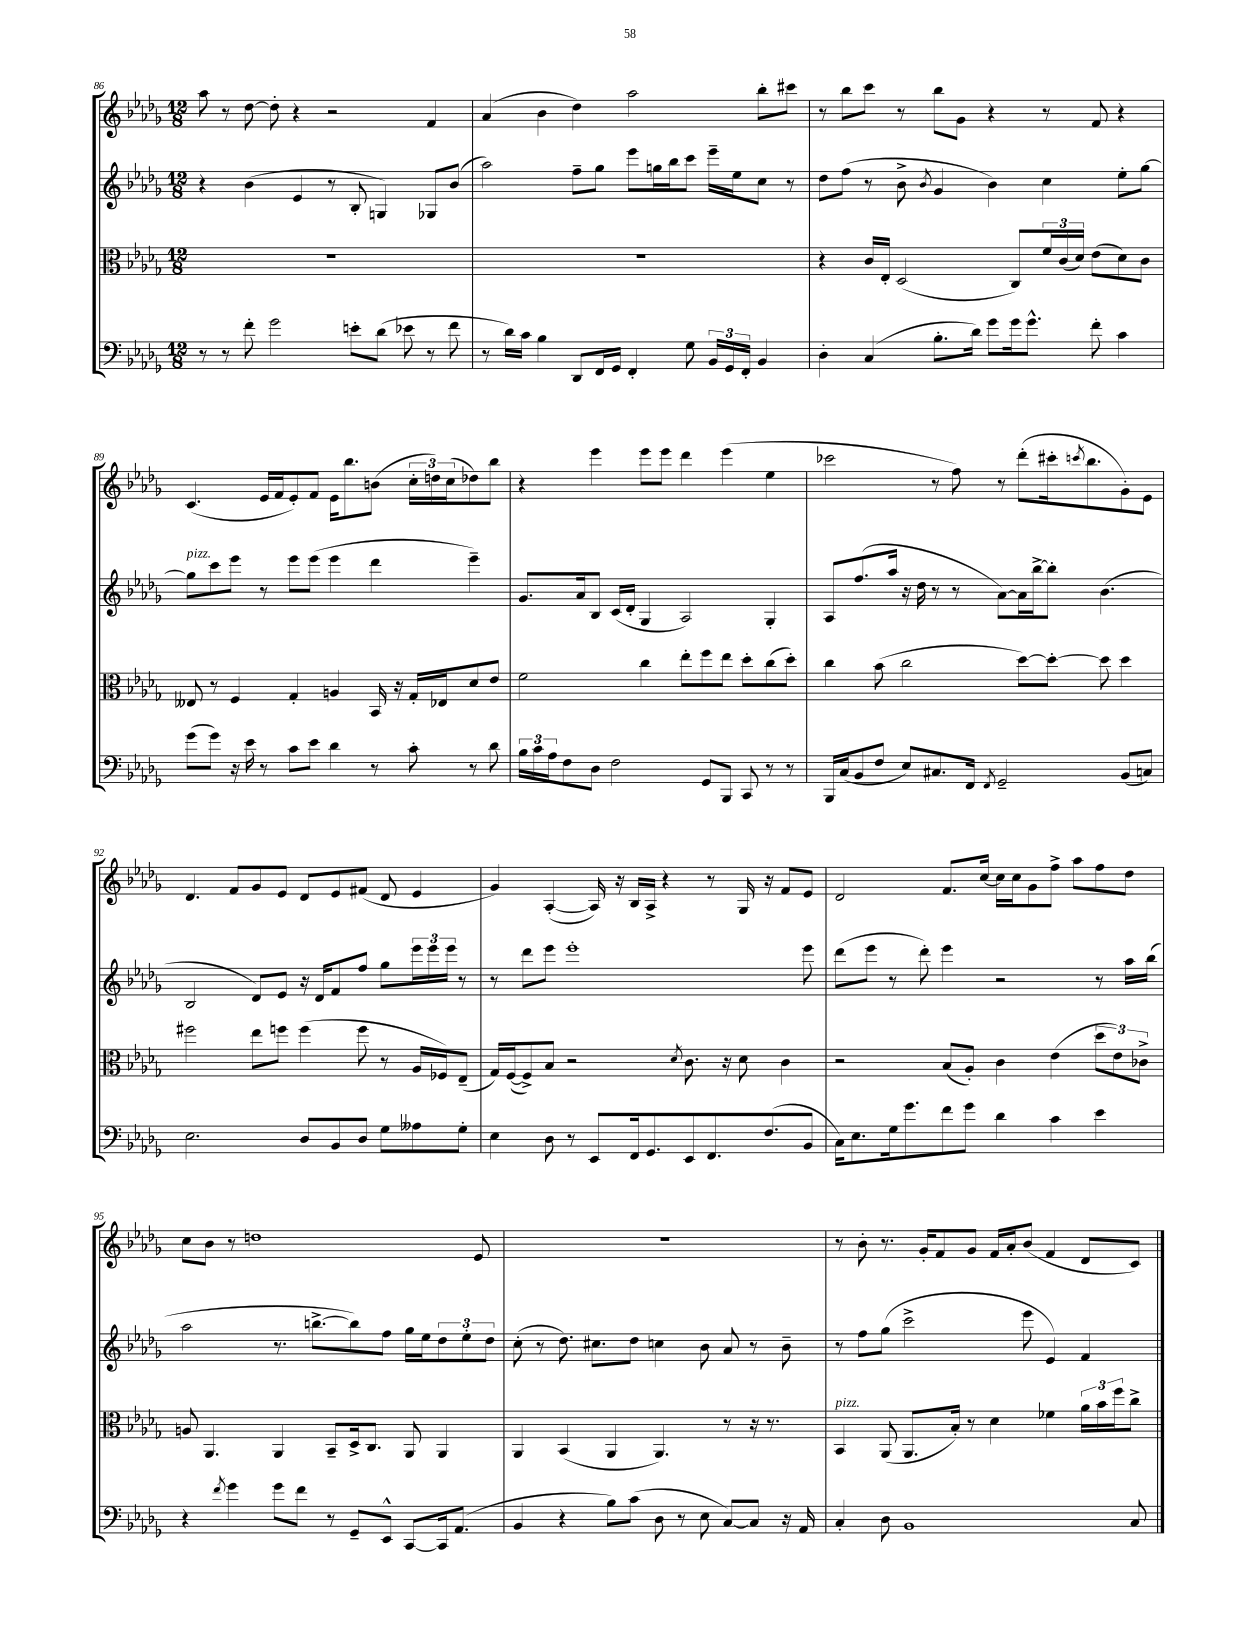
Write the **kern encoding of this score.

**kern	**kern	**kern	**kern
*staff4	*staff3	*staff2	*staff1
*clefF4	*clefC3	*clefG2	*clefG2
*k[b-e-a-d-g-]	*k[b-e-a-d-g-]	*k[b-e-a-d-g-]	*k[b-e-a-d-g-]
*M12/8	*M12/8	*M12/8	*M12/8
8r	1.r	4r	8aa-\
8r	.	.	8r
8f'\	.	(4b-\	[8dd-\
2g-\	.	.	8dd-'\]
.	.	4e-/	4r
.	.	8r	2r
8e'\L	.	8B-'/	.
(8d-\J	.	4G/)	.
8e-\	.	.	.
8r	.	8G-/L	4f/
8f\	.	(8b-/J	.
=	=	=	=
8r	1.r	2aa-\)	(4a-/
16d-\LL)	.	.	.
16c\JJ	.	.	.
4B-\	.	.	4b-\
8DD-/L	.	8ff~\L	4dd-\)
16FF/L	.	8gg-\J	.
16GG-/JJ	.	.	.
4FF'/	.	8eee-\L	2aa-\
.	.	16gg\L	.
.	.	16bb-\J	.
8G-\	.	8ccc\J	.
24BB-/LL	.	16eee-~\LL	.
24GG-/	.	.	.
.	.	16ee-\J	.
24FF'/JJ	.	.	.
4BB-/	.	8cc\J	8bb-'\L
.	.	8r	8ccc#\J
=	=	=	=
4D-'\	4r	8dd-\L	8r
.	.	(8ff\J	8bb-\L
(4C/	16c/LL	8r	8ccc\J
.	16E-'/JJ	.	.
.	(2D-/	8b-^\	8r
.	.	8qb-/	.
8.B-'\L	.	4g-/	8bb-\L
.	.	.	8g-\J
16d-\Jk)	.	.	.
8g-\L	.	4b-\)	4r
16g-\k	8C/L)	.	.
8.g-^^\J	.	.	.
.	24f/L	4cc\	8r
.	(24c/	.	.
.	24d-/JJ)	.	.
8f'\	(8e-\L	.	8f/
4c\	8d-\)	8ee-'\L	4r
.	8c\J	[8gg-\J	.
=	=	=	=
(8g-\L	8E--/	8gg-\]L	(4.c/
8g-\J)	8r	8ccc\	.
16r	4F/	8eee-\J	.
16e-\	.	.	.
8r	.	8r	16e-/LL
.	.	.	16f/J
8c\L	4G-'/	8eee-\L	8e-'/)
8e-\J	.	(8eee-\J	8f/J
4d-\	4A/	4eee-\	16e-\LK
.	.	.	8.bb-\
8r	16BB-/	4ddd-\	(8b\J
.	16r	.	.
8c'\	16G-'/LL	.	24cc'\LL
.	.	.	24dd\)
.	16E-/J	.	.
.	.	.	(24cc\J
8r	8d-/	4eee-~\)	8dd-\)
8d-\	8e-/J	.	8bb-\J
=	=	=	=
24B-\LL	2f\	8.g-/L	4r
24c\	.	.	.
24A-\J	.	.	.
8F\	.	.	.
.	.	16a-/k	.
8D-\J	.	8B-/J	4eee-\
2F\	.	(16c/LL	.
.	.	16d-'/JJ	.
.	4cc\	4G-/	8eee-\L
.	.	.	8eee-\J
.	8ee-'\L	2A-/)	4ddd-\
8GG-/L	8ff\	.	.
8BBB-/J	8ee-\J	.	(4eee-\
8CC/	8dd-'\L	.	.
8r	(8cc\	4G-'/	4ee-\
8r	8dd-'\J)	.	.
=	=	=	=
16BBB-/LL	4cc\	8A-/L	2ccc-\
(16C/J	.	.	.
8BB-/	.	(8.ff/	.
8F/J	(8b-\	.	.
.	.	16aa-/Jk	.
8E-/L)	2cc\	16r	.
.	.	16dd-\	.
8.C#/	.	8r	8r
.	.	8r	8ff\)
16FF/Jk	.	.	.
8qFF/	.	.	.
2GG-~/	.	[8a-\L)	8r
.	[8dd-\L)	16a-\]L	(8ddd-'\L
.	.	[16bb-^\J	.
.	8dd-'\_J	8bb-'\]J	16ccc#'\k
.	.	.	8qccc/
.	.	.	8.bb-\
.	8dd-\]	(4.b-\	.
(8BB-/L	4dd-\	.	8g-'\)
8C/J)	.	.	8e-\J
=	=	=	=
2.E-\	2ff#\	2B-/	4.d-/
.	.	.	8f/L
.	8ee-\L	8d-/L)	8g-/
.	8ff\J	8e-/J	8e-/J
8D-/L	(4ff\	16r	8d-/L
.	.	16d-/LK	.
8BB-/	.	8f/	8e-/
8D-/J	8ff\	8ff/J	(8f#/J
8G-\L	8r	8gg-\L	8d-/
8A--\	16A-/LL	24eee-\L	4e-/
.	.	24eee-\	.
.	16F-/J)	.	.
.	.	24eee-\JJ	.
8G-'\J	(8E-~/J	8r	.
=	=	=	=
4E-\	16G-/LL)	8r	4g-/)
.	([16F/J	.	.
.	8F^/])	8ddd-\L	.
8D-\	8B-/J	8eee-\J	([4A-'/
8r	2r	1eee-'	.
8EE-/L	.	.	16A-/])
.	.	.	16r
16FF/k	.	.	16B-/LL
8.GG-/	.	.	16A-^/JJ
.	.	.	4r
.	8qd-/	.	.
8EE-/	8.c\	.	.
8.FF/	.	.	8r
.	16r	.	.
.	8d-\	.	16G-/
(8.F/	.	.	16r
.	4c\	.	8f/L
8BB-/J	.	8eee-\	8e-/J
=	=	=	=
16C\LK)	2r	(8ddd-\L	2d-/
8.E-\	.	.	.
.	.	8eee-\J	.
16G-\k	.	8r	.
8.g-\	.	.	.
.	.	8ddd-'\)	.
8f\	(8B-/L	4eee-\	8.f/L
8g-\J	8A-'/J)	.	.
.	.	.	[16cc/Jk
4d-\	4c\	2r	16cc\]LL
.	.	.	16cc\J
.	.	.	8g-\
4c\	(4e-\	.	8ff^\J
.	.	.	8aa-\L
4e-\	12dd-\L	8r	8ff\
.	12e-\)	.	.
.	.	16aa-\LL	8dd-\J
.	12c-^\J	.	.
.	.	(16bb-\JJ	.
=	=	=	=
4r	8A/	2aa-\	8cc\L
.	4.AA-/	.	8b-\J
8qf/	.	.	.
4g-\	.	.	8r
.	.	.	1dd
8g-\L	4AA-/	8.r	.
8f\J	.	.	.
.	.	[8.bb^\L	.
8r	8BB-~/L	.	.
8GG-~/L	16D-^/k	8bb\])	.
.	8.C/J	.	.
8EE-^^/J	.	8ff\J	.
[8CC/L	8AA-/	16gg-\LL	.
.	.	16ee-\J	.
16CC/]k	4AA-/	12dd-\	.
(8.AA-/J	.	.	.
.	.	12ee-'\	.
.	.	.	8e-/
.	.	12dd-\J	.
=	=	=	=
4BB-/	4AA-/	(8cc'\	1.r
.	.	8r	.
4r	(4BB-/	8.dd-\)	.
.	.	8.cc#\L	.
8B-\L)	4AA-/	.	.
(8c\J	.	8dd-\J	.
8D-\	4.AA-/)	4cc\	.
8r	.	.	.
8E-\	.	8b-\	.
[8C/L)	8r	8a-/	.
8C/]J	16r	8r	.
.	8.r	.	.
16r	.	8b-~\	.
16AA-/	.	.	.
=	=	=	=
4C'/	4BB-/	8r	8r
.	.	8ff\L	8b-'\
8D-\	(8AA-/	(8gg-\J	8.r
1BB-	8.AA-/L	2ccc^\	.
.	.	.	16g-'/LK
.	.	.	8f/
.	16B-'/Jk)	.	.
.	8r	.	8g-/J
.	4d-\	.	16f/LL
.	.	.	16a-'/J
.	.	8eee-\	(8b-/J
.	4f-\	4e-/)	4f/
.	24a-\LL	4f/	8d-/L
.	24b-\	.	.
.	24ff\J	.	.
8C/	8cc^\J	.	8c/J)
==	==	==	==
*-	*-	*-	*-
